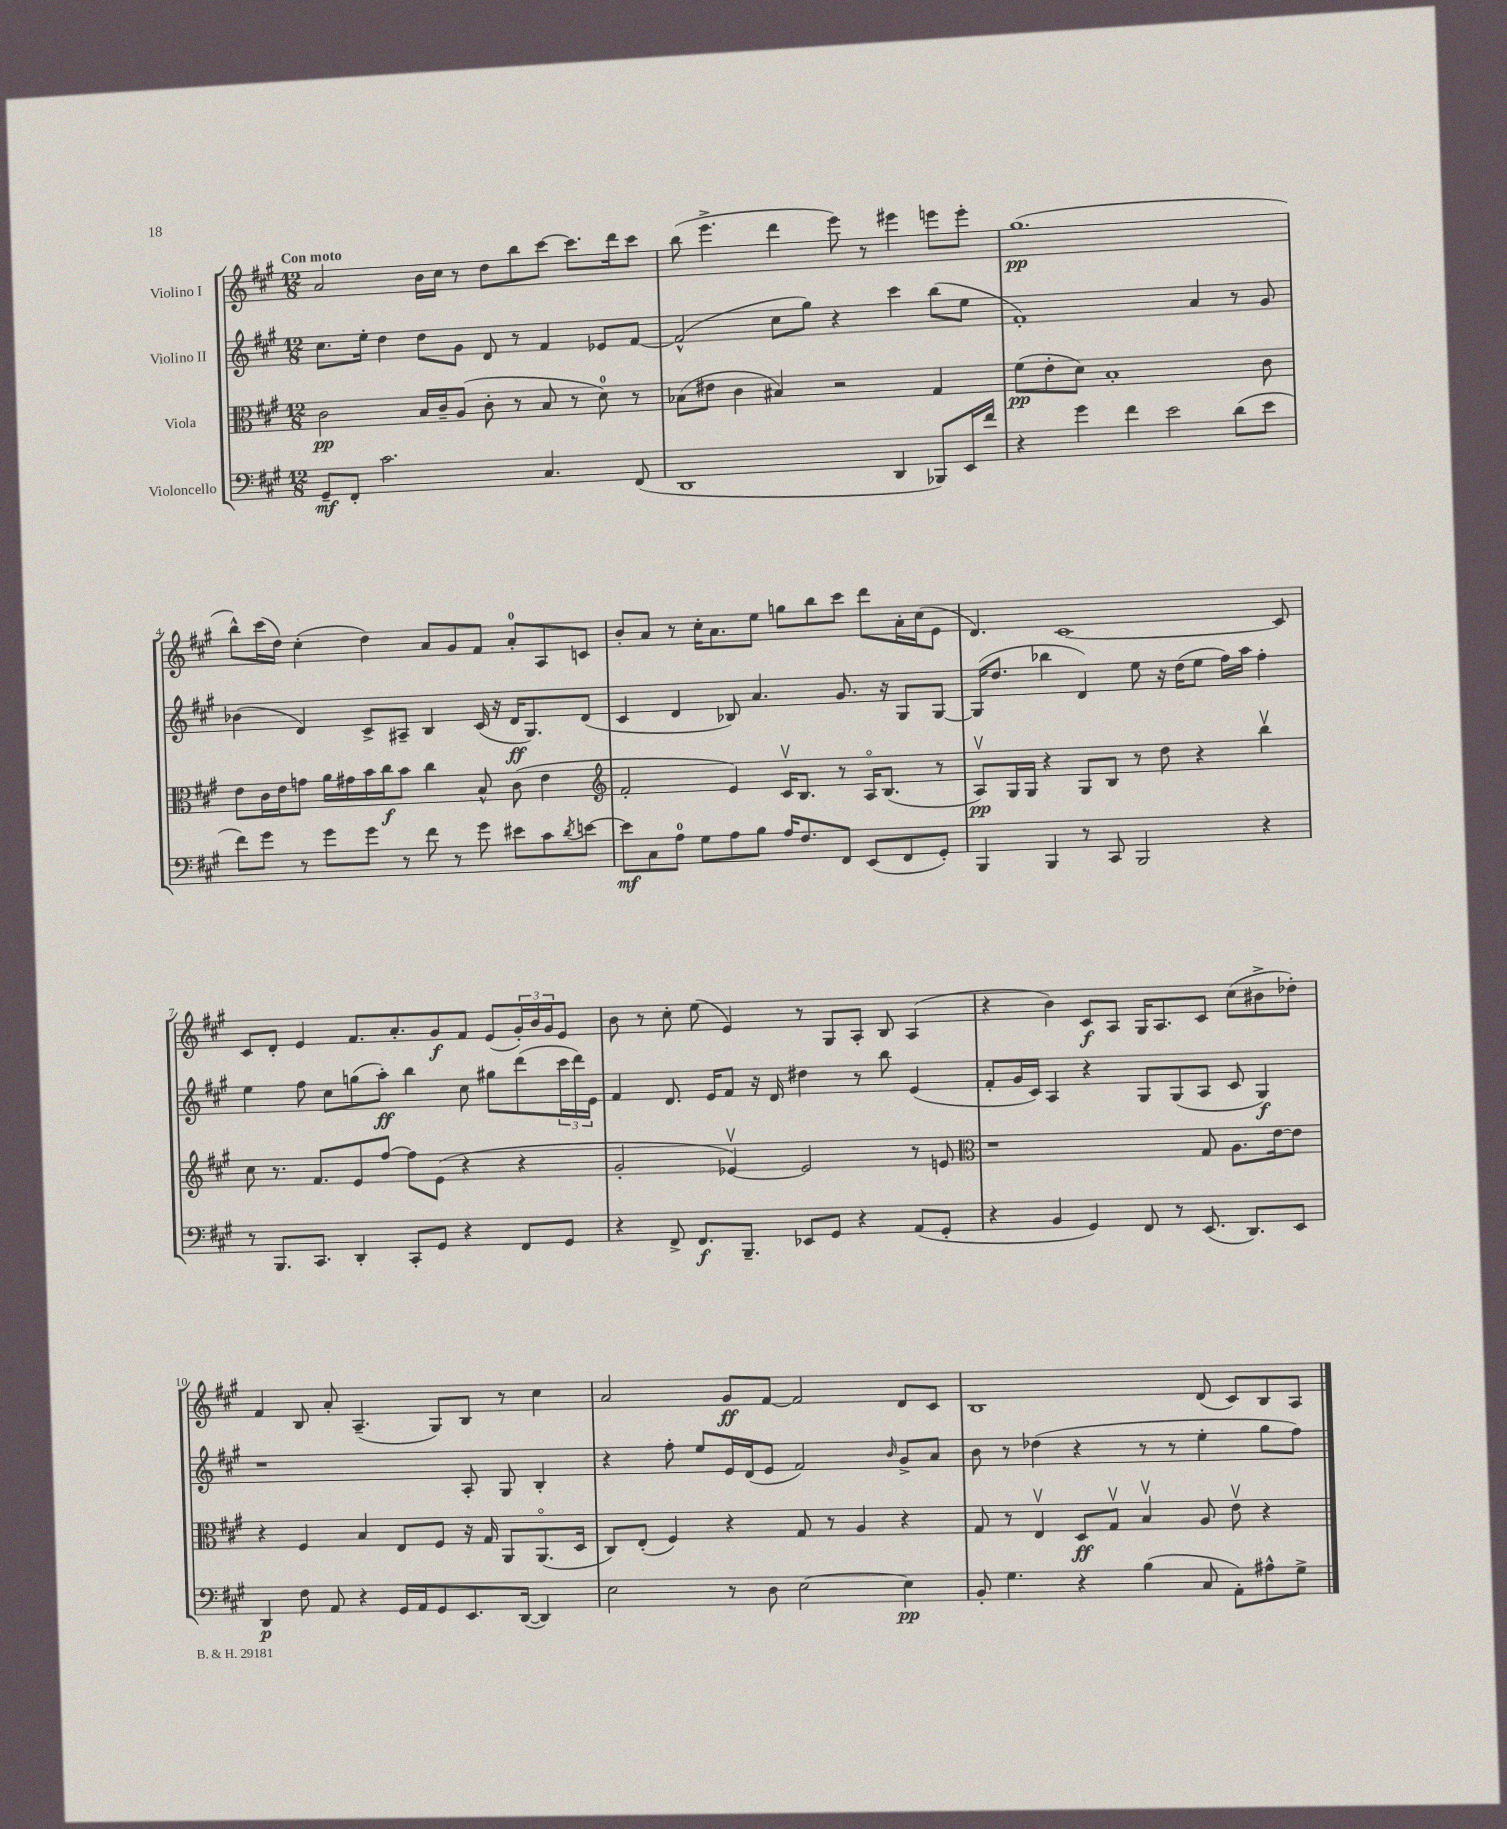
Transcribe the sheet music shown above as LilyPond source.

<<
\new StaffGroup <<
\new Staff = "s0" \with { instrumentName = "Violino I" } {
    \clef treble \key a \major \numericTimeSignature \time 12/8 \tempo "Con moto"
    a'2 b'16 cis''16 r8 d''8 b''8 cis'''8~ cis'''8. d'''16 cis'''8 |
    b''8( e'''4.-> d'''4 e'''8) r8 eis'''4 e'''8 e'''8-. |
    gis''1.\pp( |
    b''8-^) cis'''16( d''16) cis''4-.( d''4) a'8 gis'8 fis'8 a'8-0-. a8 c'8 |
    b'8-. a'8 r8 cis''16-. a'8. e''8 g''8 b''8 cis'''8 d'''8 a'16-. cis''16( e'8 |
    d'4.) cis'1~ cis'8 |
    cis'8 d'8-. e'4 fis'8. a'8.-. gis'8\f fis'8 e'8( \tuplet 3/2 { gis'16-.) b'16 gis'16 } e'8 |
    b'8 r8 cis''8-. e''8( e'4) r8 gis8 a8-. b8 a4( |
    r4 b'4) cis'8\f a8 gis16 a8. cis'8 cis''8( bis'8-> des''8-.) |
    fis'4 b8 a'8-. a4.--( gis8) b8 r8 cis''4 |
    a'2 gis'8\ff fis'8~ fis'2 d'8 cis'8 |
    b1 d'8( cis'8) b8 a8 \bar "|." |
}
\new Staff = "s1" \with { instrumentName = "Violino II" } {
    \clef treble \key a \major \numericTimeSignature \time 12/8
    cis''8. e''16-. d''4 d''8 gis'8 d'8 r8 fis'4 ees'8 fis'8~ |
    fis'2-^( cis''8 gis''8) r4 cis'''4 b''8( e''8 |
    fis'1-.) a'4 r8 gis'8 |
    bes'4( d'4) cis'8-> ais8-- b4 cis'16( r16 d'16\ff gis8.) d'8( |
    cis'4 d'4 bes8) a'4. gis'8. r16 gis8 gis8~ |
    gis16( d''8. bes''4 d'4) e''8 r16 d''16( e''8 fis''16) a''16 fis''4-. |
    e''4 fis''8 cis''8 g''8( a''8-.\ff) b''4 cis''8 gis''8 d'''8( \tuplet 3/2 { cis'''16 d'''16) e'16 } |
    fis'4 d'8. e'16 fis'8 r16 d'16 dis''4 r8 b''8 e'4( |
    fis'8-. gis'16 cis'16) a4 r4 gis8 gis8( a8 cis'8 gis4\f) |
    r1 a8-. gis8 b4-. |
    r4 fis''8-. e''8 e'16 d'16( e'8 fis'2) \grace { b'16 } gis'8-> a'8 |
    b'8 r8 des''4( r4 r8 r8 e''4-. gis''8 fis''8) \bar "|." |
}
\new Staff = "s2" \with { instrumentName = "Viola" } {
    \clef alto \key a \major \numericTimeSignature \time 12/8
    cis'2\pp b16 cis'16-- a8( cis'8-. r8 b8 r8 d'8-0) r8 |
    bes8( eis'8 cis'4 bis4) r2 gis4 |
    fis'8\pp( e'8-. d'8) b1-. cis'8 |
    e'8 cis'16 e'16 g'8 a'16 gis'16 b'16 cis''16\f b'8 cis''4 b8-^ cis'8( e'4 |
    \clef treble fis'2-. e'4) cis'16\upbow b8. r8 a16\flageolet b8.( r8 |
    a8\upbow\pp) gis16 gis16 r4 gis8 b8 r8 d''8 r4 b''4\upbow |
    cis''8 r8. fis'8. e'8 fis''8~ fis''8 e'8( r4 r4 |
    gis'2-. ees'4~\upbow) ees'2 r8 e'8 |
    \clef alto r1 gis8 a8. e'16~ e'8 |
    r4 fis4 b4 e8 fis8 r16 gis16 a,8 a,8.\flageolet( d16 |
    cis8) e8-.( fis4) r4 gis8 r8 a4 r4 |
    gis8 r8 e4\upbow d8\ff gis8\upbow b4\upbow a8 e'8\upbow r4 \bar "|." |
}
\new Staff = "s3" \with { instrumentName = "Violoncello" } {
    \clef bass \key a \major \numericTimeSignature \time 12/8
    gis,8--\mf fis,8-. cis'2. cis4. fis,8( |
    d,1 d,4 bes,,8) e,16 fis'16 |
    r4 gis'4 fis'4 e'2 d'8( e'8 |
    fis'8) gis'8 r8 gis'8 gis'8 r8 fis'8 r8 gis'8 eis'8 cis'8 \acciaccatura { d'8 } e'8~ |
    e'8\mf cis8 a8-0 gis8 a8 b8 a16 fis8. fis,8 e,8( fis,8 gis,8-.) |
    b,,4 b,,4 r8 cis,8 b,,2 r4 |
    r8 b,,8. cis,8. d,4-. cis,8-. gis,8 r4 fis,8 gis,8 |
    r4 fis,8-> fis,8.\f b,,8.-- ees,8 gis,8 r4 a,8( gis,8-. |
    r4 b,4 gis,4) fis,8 r8 e,8.( d,8.) e,8 |
    d,4\p fis8 a,8 r4 gis,16 a,16 gis,8 e,8. d,16~( d,4) |
    e2 r8 d8 e2~ e4\pp |
    b,8-. gis4. r4 b4( cis8 a,8-.) ais8-^ gis8-> \bar "|." |
}
>>
>>
